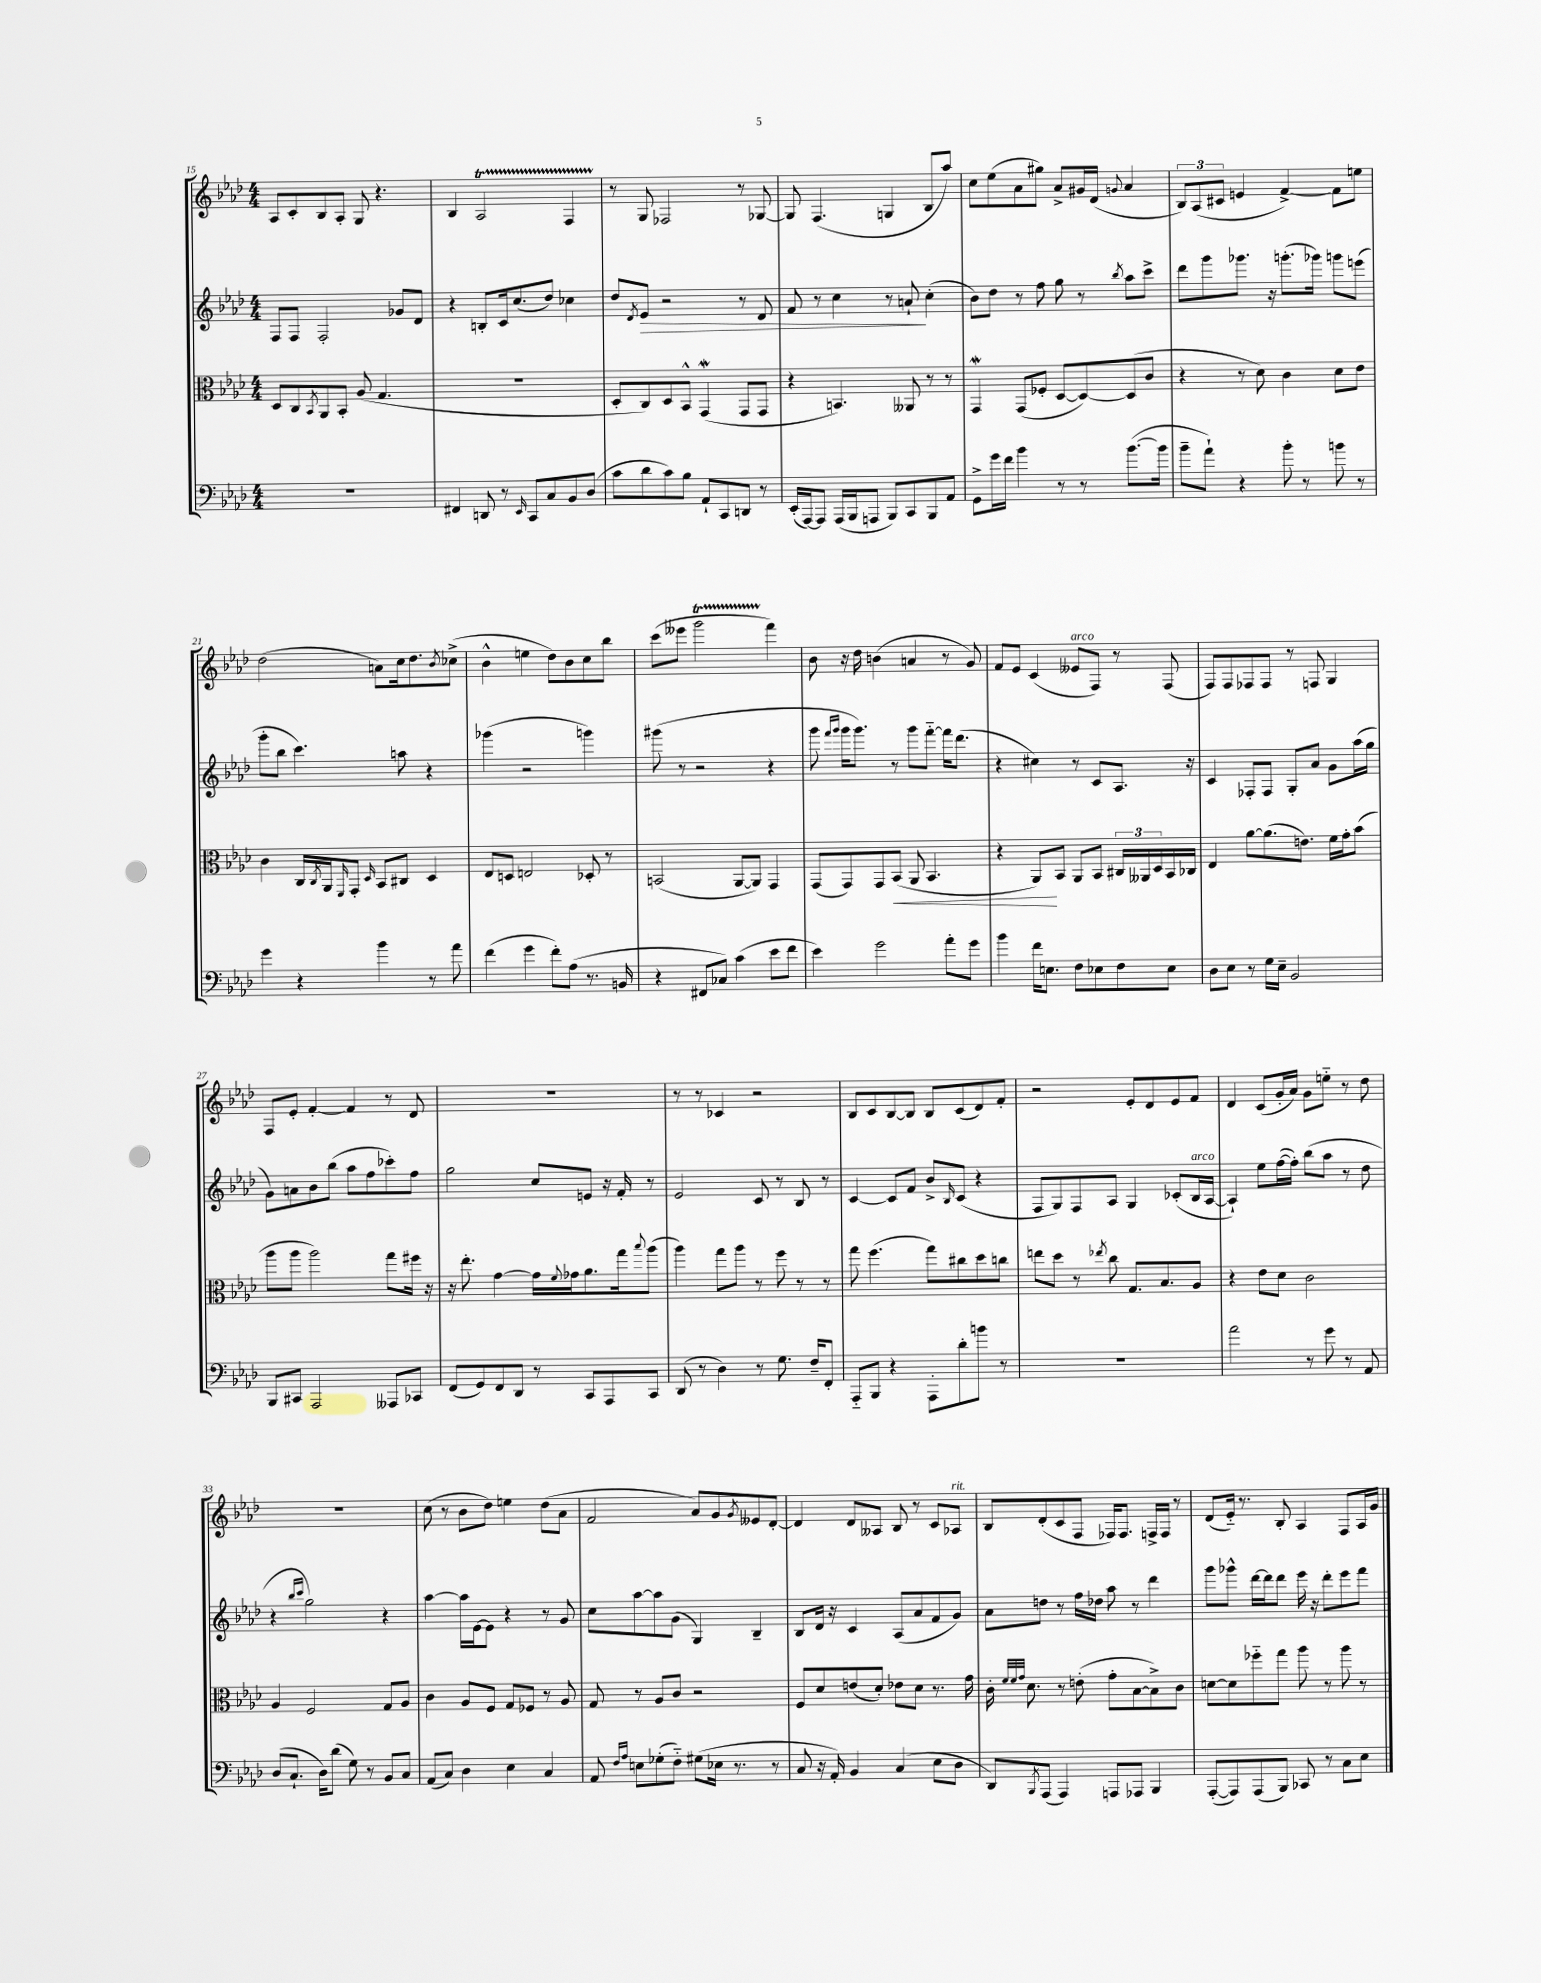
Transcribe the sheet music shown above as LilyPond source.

<<
\new StaffGroup <<
\new Staff = "s0" {
    \clef treble \key aes \major \numericTimeSignature \time 4/4
    aes8 c'8-. bes8 aes8-. g8 r4. |
    bes4 aes2\startTrillSpan f4 |
    r8\stopTrillSpan g8 fes2 r8 ges8~ |
    ges8 f4.( g4 bes8 aes''8) |
    c''8 ees''8( aes'8 gis''8) aes'8-> gis'16 des'16( \appoggiatura { g'8 } aes'4 |
    \tuplet 3/2 { bes8) aes8( cis'8 } e'4 f'4~->) f'8 e''8 |
    des''2( a'8) c''16 des''8. \acciaccatura { bes'8 } ces''8->( |
    bes'4-^ e''4 des''8) bes'8 c''8 bes''8 |
    c'''8( eeses'''8 g'''2\startTrillSpan f'''4\stopTrillSpan) |
    bes'8 r16 des''16 b'4( a'4 r8 g'8) |
    f'8 ees'8 c'4( eeses'8^\markup { \italic "arco" } f8) r8 f8( |
    f8) f8 fes8 fes8 r8 f8 g4 |
    f8 ees'8-. f'4~-. f'4 r8 des'8 |
    R1 |
    r8 r8 ces'4 r2 |
    bes8 c'8 bes8~ bes8 bes8 c'8( des'8) f'8-. |
    r2 ees'8-. des'8 ees'8 f'8 |
    des'4 c'8( g'16-. aes'16) g'8 e''8-_ r8 des''8 |
    R1 |
    c''8( r8 bes'8 des''8) e''4 des''8( aes'8 |
    f'2 aes'8) g'8 \acciaccatura { g'8 } eeses'8 des'8~-. |
    des'4 des'8 aeses8 bes8 r8 c'8 aes8^\markup { \italic "rit." } |
    bes8 des'8-.( c'8 f8 fes16) fes8. f16-> f16 r8 |
    des'8( ees'16-_) r8. bes8-. aes4 f8 aes16 g'16 \bar "|." |
}
\new Staff = "s1" {
    \clef treble \key aes \major \numericTimeSignature \time 4/4
    f8 f8 f2-. ges'8 des'8 |
    r4 b8-. c'16 c''8.( des''8) ces''4 |
    des''8 \acciaccatura { des'8 } ees'8\> r2 r8 des'8 |
    f'8 r8 c''4 r8 a'8-!\! c''4-.( |
    bes'8) des''8 r8 f''8 g''8 r8 \acciaccatura { bes''8 } aes''8 c'''8-> |
    des'''8 g'''8 ges'''8. r16 g'''8.-.( ges'''16) g'''8 e'''8( |
    g'''8-. bes''8 c'''4.) a''8 r4 |
    ges'''4( r2 g'''4) |
    gis'''8( r8 r2 r4 |
    g'''8 \grace { f'''16 g'''16 } g'''16 g'''8.) r8 g'''8 f'''8~-_ f'''16 des'''8.( |
    r4 cis''4) r8 c'8 aes8. r16 |
    c'4 fes8-. fes8 g8-. aes'8 g'8 aes''16( g''16 |
    g'8) a'8 bes'8 bes''8( aes''8 f''8 ces'''8-.) f''8 |
    g''2 c''8 e'8 r16 f'16-. r8 |
    ees'2 c'8 r8 bes8 r8 |
    c'4~ c'8 f'8 bes'8-> \grace { bes16 } c'8( r4 |
    f8 g8) f8 aes8 g4 ces'8-.( bes16^\markup { \italic "arco" } aes16~ |
    aes4-!) ees''8 f''16~( f''16-.) bes''8( aes''8 r8 des''8 |
    r4 \grace { bes''16 c'''16 } g''2) r4 |
    aes''4~ aes''16 ees'16~ ees'8 r4 r8 g'8 |
    c''8 aes''8~ aes''8 g'8( g4) bes4-- |
    bes8 des'16 r16 c'4 aes8( aes'8 f'8 g'8) |
    aes'8 d''8 r8 f''16 des''16 aes''8 r8 des'''4 |
    g'''8 ges'''8-^ des'''16~ des'''16 des'''8 ees'''16 r16 des'''8-. ees'''8 f'''8 \bar "|." |
}
\new Staff = "s2" {
    \clef alto \key aes \major \numericTimeSignature \time 4/4
    des8 c8 \acciaccatura { bes,8 } aes,8 bes,8-. aes8( g4. |
    R1 |
    des8-. c8) des8 bes,8-^ g,4\mordent( g,8 g,8 |
    r4 b,4.) aeses,8 r8 r8 |
    g,4\mordent g,8( fes8-. des8~ des8~) des8( c'8 |
    r4 r8 des'8) c'4 des'8 ees'8 |
    c'4 c16 \acciaccatura { c8 } aes,16 \grace { f,16 } g,8-. \grace { des16 } bes,8 cis8 des4 |
    ees8 d8 e2 des8-. r8 |
    b,2( aes,8~ aes,8) g,4 |
    g,8( g,8) g,8 bes,8\<( aes,8 bes,4. |
    r4 aes,8\!) bes,8 aes,8 bes,8 \tuplet 3/2 { cis16 aeses,16 des16 } bes,16 ces16 |
    ees4 aes'8~ aes'8.( e'8.) f'16 g'16-. bes'8( |
    aes''8 aes''8 aes''2) g''8 fis''16 r16 |
    r16 ees''8.-. g'4~ g'16 \appoggiatura { f'8 } ges'16 aes'8. g''16 \appoggiatura { bes''8 } aes''8( |
    aes''4) g''8 aes''8 r8 f''8 r8 r8 |
    g''8 f''4.( g''8) cis''8 des''8 c''8 |
    e''8 des''8 r8 \acciaccatura { ees''8 } c''8 g8. bes8. aes8 |
    r4 ees'8 des'8 c'2 |
    aes4 f2 g8 aes8 |
    c'4 aes8 f8 g8 fes8 r8 aes8 |
    g8 r8 aes8 c'8 r2 |
    f8 des'8 e'8( des'8-.) ees'8 des'8 r8. g'16 |
    c'16-. \grace { f'32 f'32 g'32 } des'8. r8 e'8-.( g'8-. bes8~ bes8->) c'8 |
    d'8~ d'8 fes''8-_ g''8 aes''8 r8 aes''8 r8 \bar "|." |
}
\new Staff = "s3" {
    \clef bass \key aes \major \numericTimeSignature \time 4/4
    R1 |
    fis,4 d,8 r8 \grace { ees,16 } c,8 c8 bes,8 des8( |
    c'8 des'8 c'8) bes8 aes,8-! c,8 d,8 r8 |
    ees,16-.( aes,,16~) aes,,8 aes,,16( bes,,16 a,,8 bes,,8) c,8 bes,,8 aes,8 |
    g,8-> g'16 f'16 bes'4 r8 r8 bes'8.~( bes'16 |
    bes'8-- aes'8-!) r4 bes'8-. r8 b'8 r8 |
    g'4 r4 bes'4 r8 aes'8 |
    f'4( g'4 f'8-.) aes8( r8. b,16 |
    r4 fis,8 ces8) c'4( ees'8 f'8 |
    ees'4) g'2 aes'8-. g'8 |
    bes'4 f'16 e8. f8 ees8 f8 ees8 |
    des8 ees8 r8 g16 ees16-- bes,2 |
    bes,,8 cis,8 aes,,2 aeses,,8 ces,8 |
    f,8( g,8) f,8 des,8 r8 c,8 aes,,8 c,8 |
    des,8( r8 des4) r8 g8. f16-- f,8-. |
    aes,,8-_ bes,,8 r4 aes,,8-. des'8-. b'8 r8 |
    R1 |
    aes'2 r8 g'8 r8 aes,8 |
    des8( c8.-! des16) des'8( g8) r8 bes,8 c8 |
    aes,8( c8) des4 ees4 c4 |
    aes,8 \grace { f16 aes16 } e8 ges8-.( f8-_) gis8( ees16 r8. r8 |
    c8 r16 aes,16-.) bes,4 c4( ees8 des8 |
    des,8) \acciaccatura { bes,,8 } aes,,8( aes,,4) a,,8 aes,,8 bes,,4 |
    aes,,8~-.( aes,,8) aes,,8( bes,,8) ces,8 r8 c8 ees8 \bar "|." |
}
>>
>>
\layout { \context { \Score currentBarNumber = #15 } }
